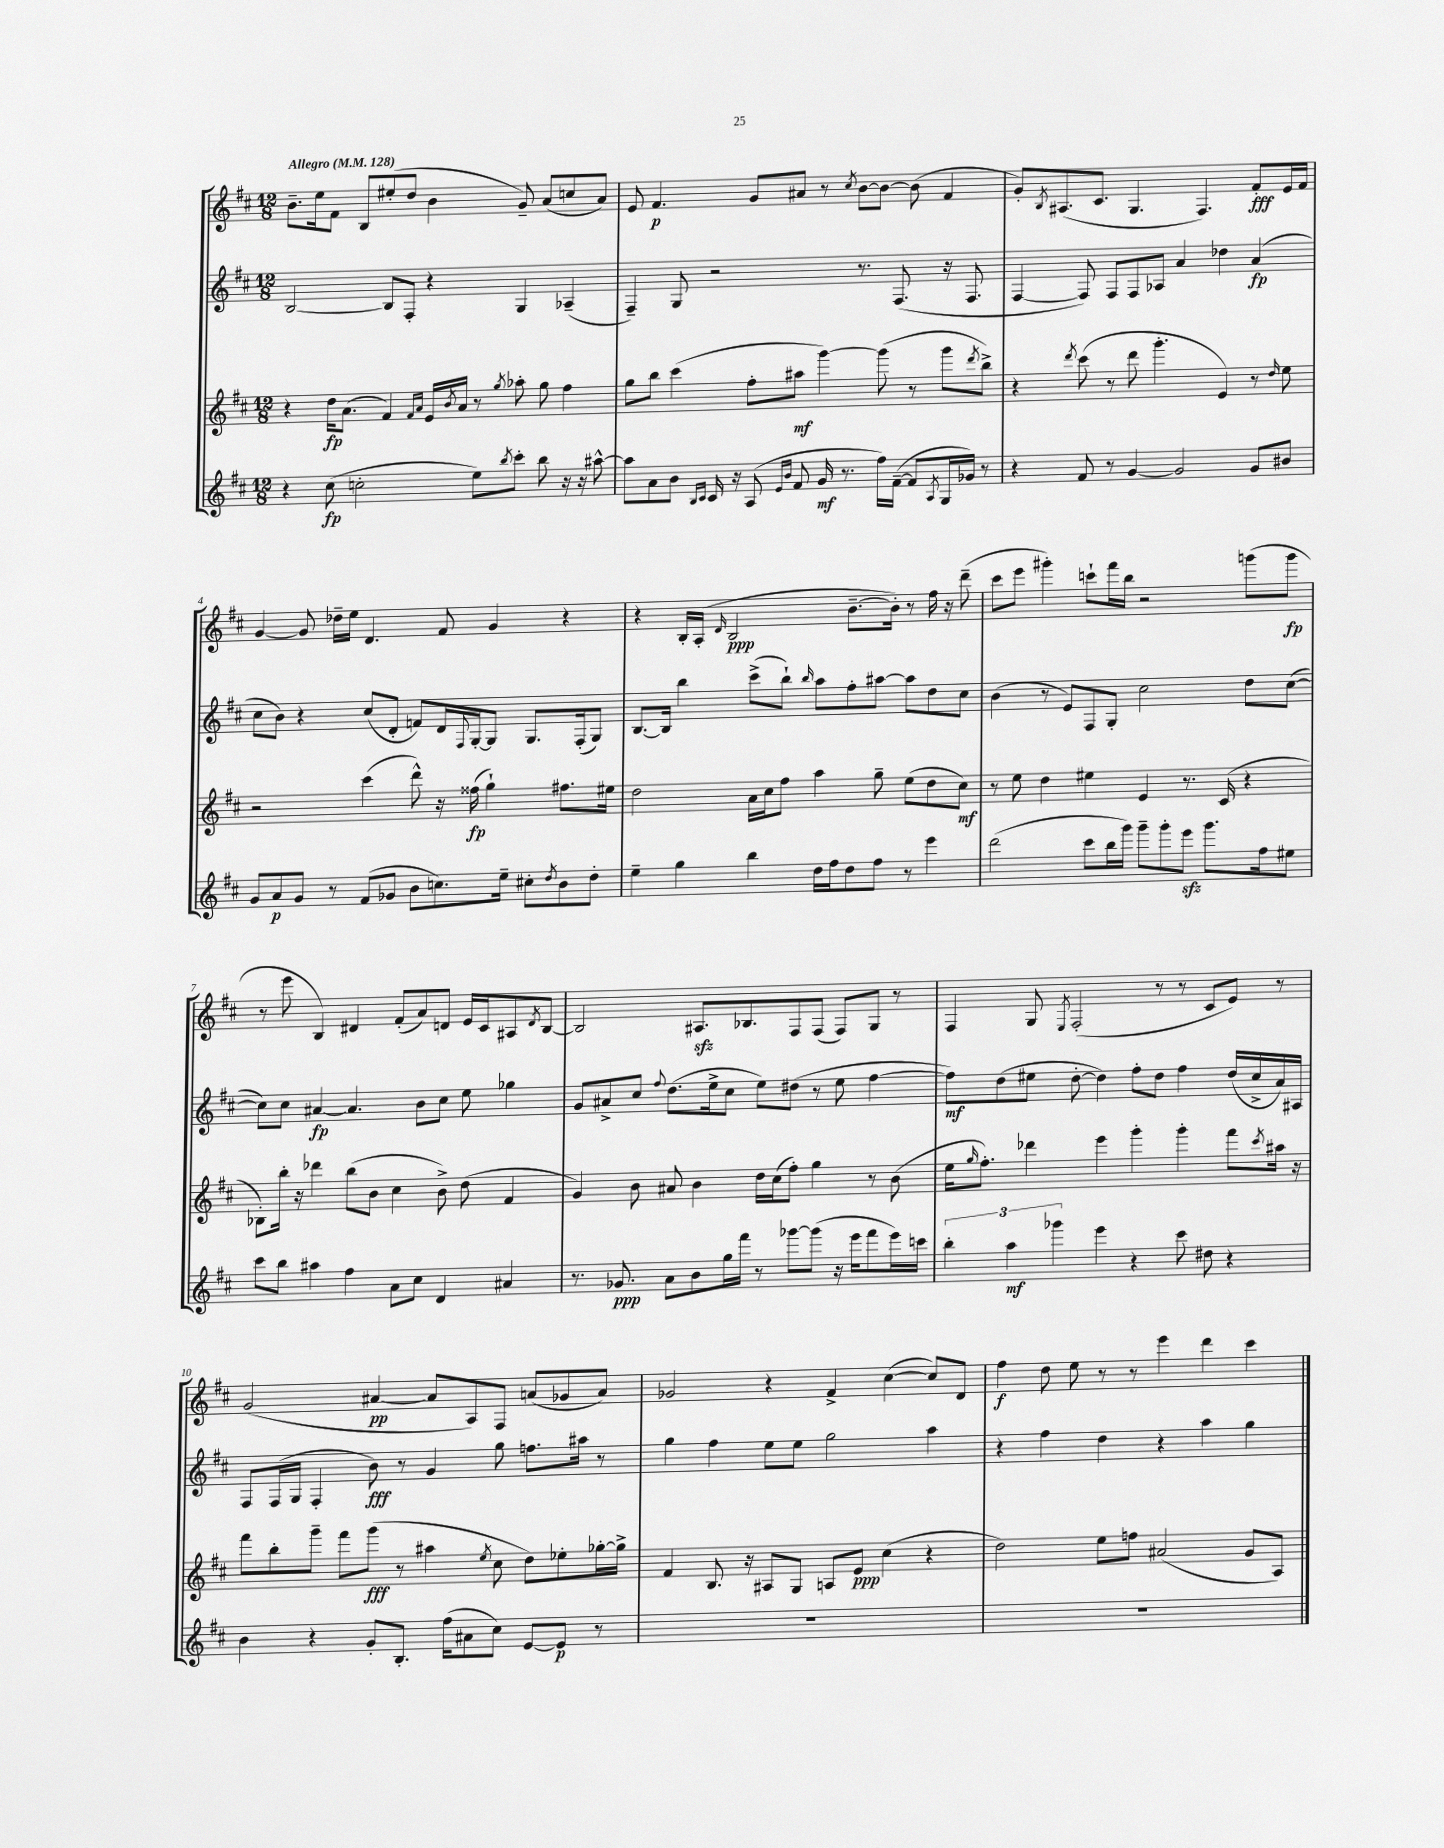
<<
\new StaffGroup <<
\new Staff = "s0" {
    \clef treble \key d \major \numericTimeSignature \time 12/8 \tempo "Allegro" 4 = 128
    b'8.-- e''16 fis'8 b8 eis''8-.( d''8 b'4 g'8--) a'8( c''8 a'8) |
    e'8 fis'4.\p g'8 ais'8 r8 \acciaccatura { cis''8 } b'8~ b'8~ b'8( fis'4 |
    g'8-.) \acciaccatura { b8 } ais8.( cis'8. g4. fis4.) fis'8-.\fff e'16 fis'16 |
    g'4~ g'8 des''16-- e''16 d'4. fis'8 g'4 r4 |
    r4 b16-. a16-.( \grace { d'16 } b2\ppp b'8.~-- b'16-.) r8 fis''16 r16 d'''8--( |
    cis'''8 e'''8 gis'''4-.) c'''8-! fis'''16 b''16 r2 g'''8( g'''8\fp |
    r8 e'''8 b4) dis'4 fis'8-.( a'8) d'8 e'16 cis'16 ais8 \acciaccatura { d'8 } b8~ |
    b2 ais8.\sfz bes8. fis8 fis8( fis8) g8 r8 |
    fis4 g8 \acciaccatura { e8 } fis2-.( r8 r8 cis'8 e'8) r8 |
    g'2( ais'4~\pp ais'8 a8) fis8 a'8( ges'8 a'8) |
    ges'2 r4 fis'4-> cis''4~( cis''8) d'8 |
    fis''4\f d''8 e''8 r8 r8 e'''4 d'''4 cis'''4 \bar "|." |
}
\new Staff = "s1" {
    \clef treble \key d \major \numericTimeSignature \time 12/8
    b2~ b8 fis8-. r4 g4 aes4--( |
    fis4--) g8 r2 r8. fis8.( r16 fis8. |
    fis4~ fis8) fis8 fis8 aes8 a'4 des''4 a'4\fp( |
    cis''8 b'8) r4 cis''8( d'8-. f'8) d'16 \appoggiatura { fis8 } g16~-. g8 g8. fis16-.( g8) |
    b8.~ b16 b''4 cis'''8->( b''8-!) \grace { b''16 } a''8 fis''8-. ais''8~ ais''8 d''8 cis''8 |
    b'4( r8 e'8) fis8 g8-. cis''2 d''8 cis''8~( |
    cis''8) cis''8 ais'4~\fp ais'4. b'8 cis''8 e''8 ges''4 |
    g'8 ais'8-> cis''8 \appoggiatura { fis''8 } d''8.( e''16-> cis''8 e''8) dis''8( r8 e''8 fis''4~ |
    fis''8\mf) d''8( eis''8 d''8~-. d''4) fis''8-. d''8 fis''4 d''16( cis''16-> a'16) ais16 |
    fis8 fis16( g16 fis4-. b'8\fff) r8 g'4 g''8 f''8. ais''16 r8 |
    g''4 fis''4 e''8 e''8 g''2 a''4 |
    r4 fis''4 d''4 r4 a''4 g''4 \bar "|." |
}
\new Staff = "s2" {
    \clef treble \key d \major \numericTimeSignature \time 12/8
    r4 d''16\fp a'8.( fis'4) \grace { fis'16 a'16 } e'16 \acciaccatura { b'8 } a'16 r8 \acciaccatura { g''8 } aes''8-. g''8 fis''4 |
    g''8 b''8 cis'''4( fis''8-. ais''8\mf g'''4~) g'''8( r8 g'''8 \acciaccatura { d'''8 } b''8->) |
    r4 \acciaccatura { d'''8 } cis'''8( r8 d'''8 g'''4.-. e'4) r8 \grace { d''16 } e''8 |
    r2 cis'''4( d'''8-^) r16 fisis''16\fp( g''4-!) fis''8. eis''16 |
    d''2 a'16 cis''16 fis''8 a''4 g''8-- e''8( d''8 cis''8\mf) |
    r8 e''8 d''4 eis''4 e'4 r8. cis'16( r4 |
    bes8-.) b''16-. r16 des'''4 b''8( b'8 cis''4 b'8->) d''8( fis'4 |
    g'4) b'8 ais'8 b'4 d''16 cis''16( fis''8-.) g''4 r8 b'8( |
    e''16 \grace { g''16 } fis''8.-.) des'''4 e'''4 g'''4-. g'''4-. fis'''8 \acciaccatura { cis'''8 } ais''16 r16 |
    fis'''8 b''8-. g'''8-- fis'''8 g'''8\fff( r8 ais''4 \acciaccatura { e''8 } cis''8 d''8) ees''8-. ges''16~-. ges''16-> |
    fis'4 b8. r16 ais8 g8 a8 e'8\ppp cis''4( r4 |
    d''2) e''8 f''8 ais'2( g'8 a8) \bar "|." |
}
\new Staff = "s3" {
    \clef treble \key d \major \numericTimeSignature \time 12/8
    r4 cis''8\fp( c''2-. e''8) \acciaccatura { b''8 } cis'''8-. b''8 r16 r16 ais''8~-^ |
    ais''8 a'8 b'8 \grace { b16 cis'16 } cis'16 r16 a8( \grace { e'16 b'16 } fis'8 g'16\mf r8. fis''16) fis'16~--( fis'8 \acciaccatura { a8 } g16 ges'16) r8 |
    r4 fis'8 r8 g'4~ g'2 g'8 bis'8 |
    g'8 a'8\p g'8 r8 fis'8( ges'8 b'8 c''8.) e''16-- cis''8-. \acciaccatura { d''8 } b'8 d''8-. |
    e''4-- g''4 b''4 d''16 fis''16 d''8 fis''8 r8 e'''4 |
    d'''2( cis'''8 b''16 g'''16) g'''8-- g'''8-. e'''8\sfz g'''8. fis''16 eis''8 |
    cis'''8 b''8 ais''4 fis''4 a'8 cis''8 d'4 ais'4 |
    r8. ges'8.\ppp a'8 b'8 g''16 fis'''16 r8 ges'''8~ ges'''8( r16 e'''16 fis'''8 e'''16) c'''16 |
    \tuplet 3/2 { b''4-. a''4\mf ges'''4 } e'''4 r4 cis'''8 dis''8 r4 |
    b'4 r4 g'8-. b8.-. fis''16( ais'8 cis''8) e'8~ e'8\p r8 |
    R1. |
    R1. \bar "|." |
}
>>
>>
